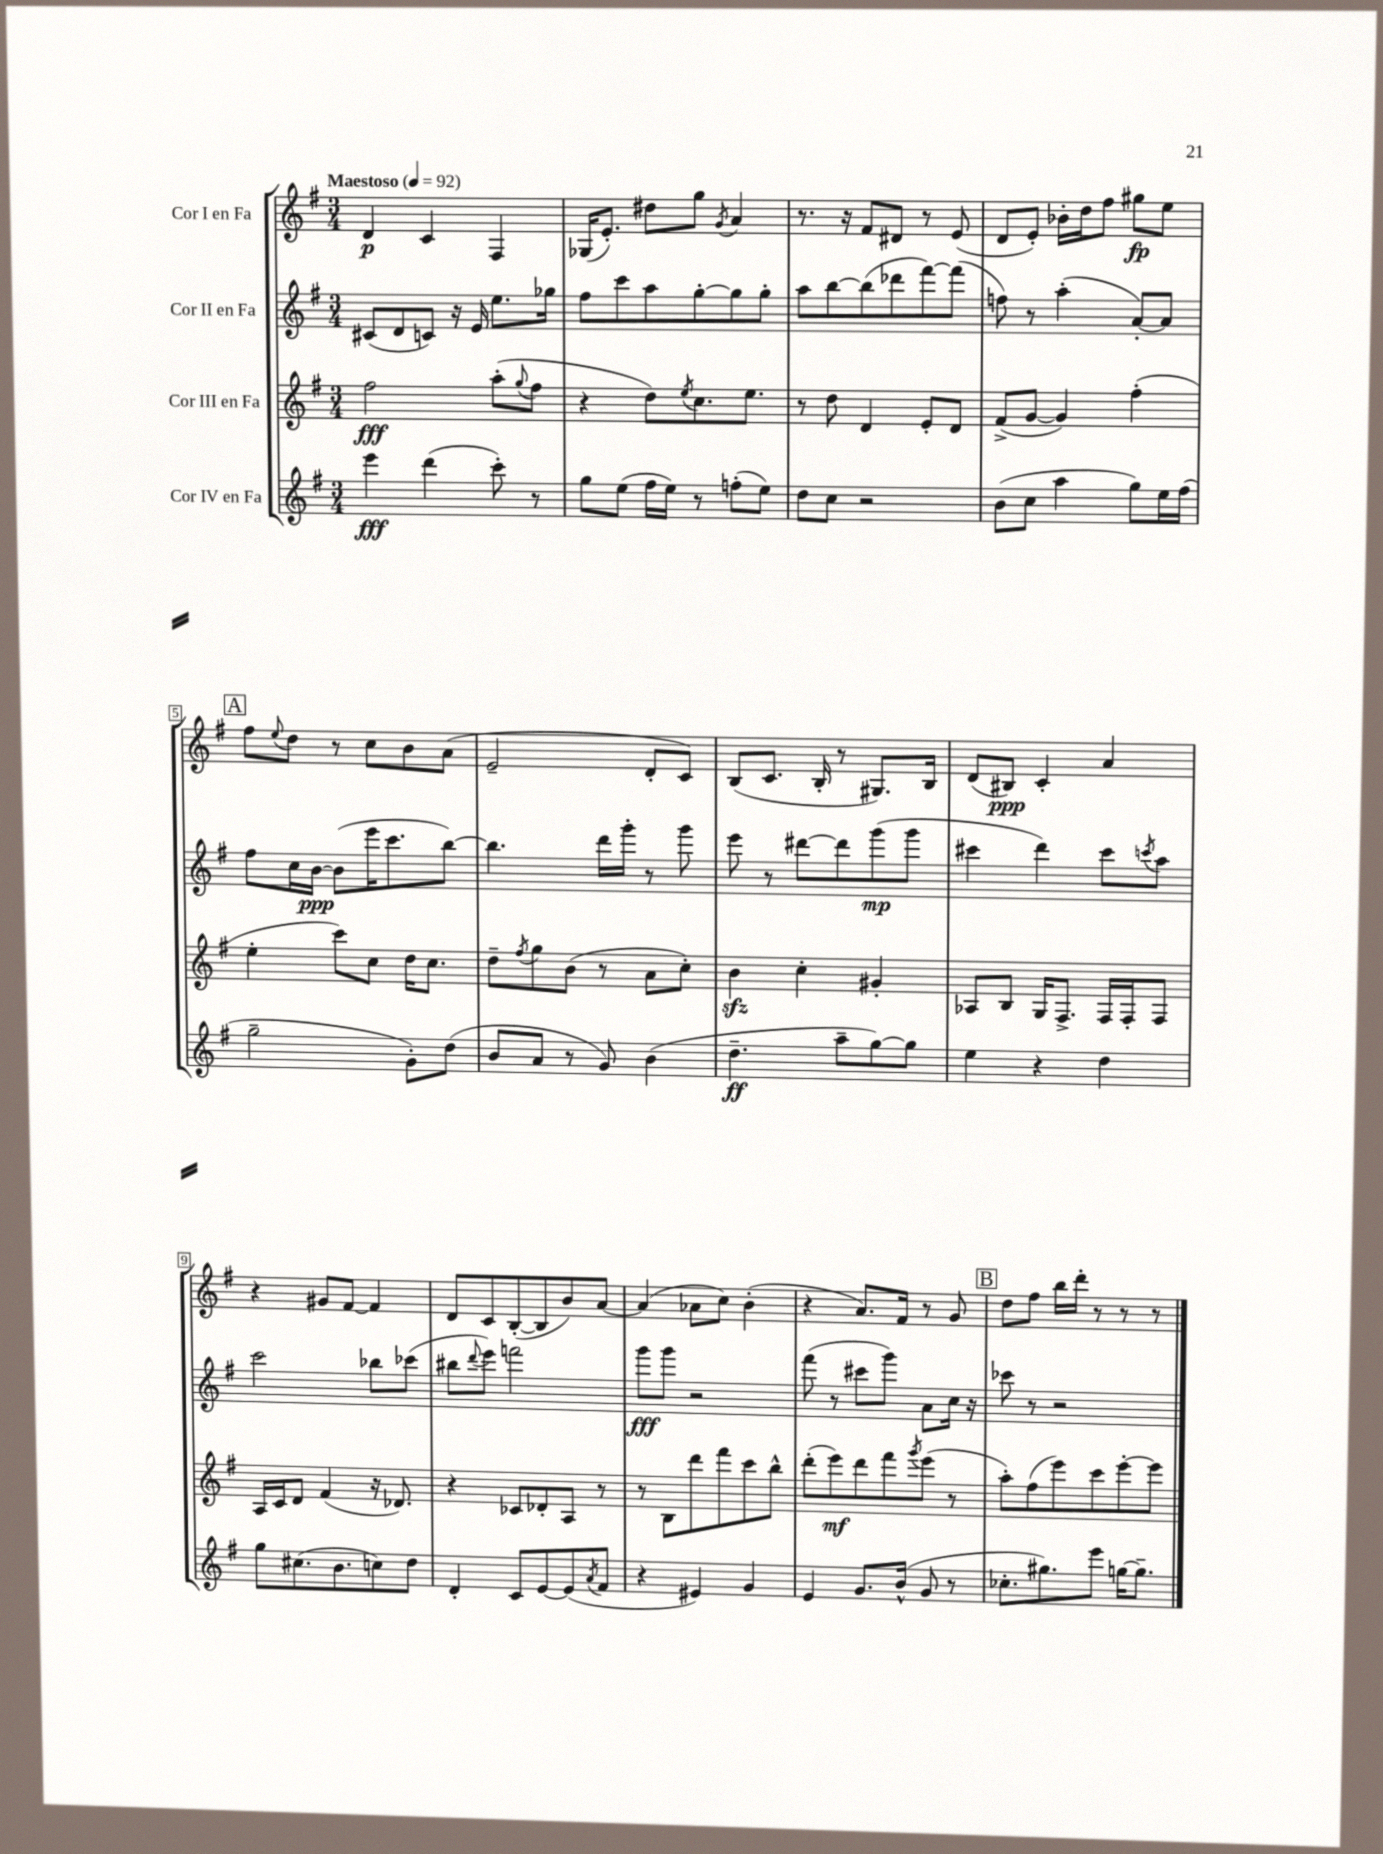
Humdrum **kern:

**kern	**kern	**kern	**kern
*staff4	*staff3	*staff2	*staff1
*clefG2	*clefG2	*clefG2	*clefG2
*k[f#]	*k[f#]	*k[f#]	*k[f#]
*M3/4	*M3/4	*M3/4	*M3/4
*MM92	*MM92	*MM92	*MM92
4eee\	2ff#\	(8c#/L	4d/
.	.	8d/	.
(4ddd\	.	8c/J)	4c/
.	.	16r	.
.	.	16e/	.
8ccc'\)	(8aa'\L	8.ee\L	4F#/
.	8qqgg/	.	.
8r	8ff#\J	.	.
.	.	16gg-\Jk	.
=	=	=	=
8gg\L	4r	8ff#\L	(16G-/LK
.	.	.	8.e'/J)
(8ee\J	.	8ccc\	.
16ff#\LL	8dd\L)	8aa\	8dd#\L
16ee\JJ)	.	.	.
.	8qee/	.	.
8r	8.cc\	[8gg'\	8gg\J
.	.	.	8qg/
(8ff'\L	.	8gg\]	4a/
.	8.ee\J	.	.
8ee\J)	.	8gg'\J	.
=	=	=	=
8dd\L	8r	8aa\L	8.r
8cc\J	8dd\	[8bb\	.
.	.	.	16r
2r	4d/	(8bb\]	8f#/L
.	.	8ddd-\	8d#/J
.	8e'/L	[8fff#\)	8r
.	8d/J	(8fff#\]J	(8e/
=	=	=	=
(8b\L	(8f#^/L	8ff\)	8d/L
8cc\J	[8g/J	8r	8e'/J)
4aa\	4g/])	(4aa'\	16b-'\LL
.	.	.	16dd\J
.	.	.	8ff#\J
8gg\L)	(4ff#'\	[8a'/L)	8gg#\L
16ee\L	.	8a/]J	8ee\J
(16ff#\JJ	.	.	.
=	=	=	=
2gg~\	4ee'\	8ff#\L	8ff#\L
.	.	.	8qqee/
.	.	16cc\L	8dd\J
.	.	[16b\JJ	.
.	8ccc\L)	(8b\]L	8r
.	8cc\J	16eee\K	8cc\L
.	.	8.ccc\	.
8g'\L)	16dd\LK	.	8b\
.	8.cc\J	.	.
(8dd\J	.	[8bb\J)	(8a\J
=	=	=	=
8b/L	8dd~\L	4.bb\]	2e~/
.	8qff#/	.	.
8a/J	8gg\	.	.
8r	(8b\J	.	.
8g/)	8r	16ddd\LL	.
.	.	16ggg'\JJ	.
(4b\	8a\L	8r	8d'/L
.	8cc'\J)	8ggg\	8c/J)
=	=	=	=
4.dd~\	4b\	8eee\	(8B/L
.	.	8r	8.c/J
.	4cc'\	[8ddd#\L	.
.	.	.	16B'/
8aa~\L	.	8ddd#\]	8r
[8gg\)	4g#'/	(8ggg\	8.G#/L)
8gg\]J	.	8ggg\J	.
.	.	.	16B/Jk
=	=	=	=
4ee\	8A-/L	4ccc#\	(8d/L
.	8B/J	.	8B#/J)
4r	16G/LK	4ddd\)	4c'/
.	8.F#^/J	.	.
4dd\	16F#/LL	8ccc#\L	4a/
.	16F#'/J	.	.
.	.	8qccc/	.
.	8F#/J	8aa\J	.
=	=	=	=
8gg\L	16A/LL	2ccc\	4r
.	16c/J	.	.
(8.cc#\	8d/J	.	.
.	(4f#/	.	8g#/L
8.b\	.	.	.
.	.	.	[8f#/J
8cc\)	16r	8bb-\L	4f#/]
.	8.d-/)	.	.
8dd\J	.	(8ccc-\J	.
=	=	=	=
4d'/	4r	8bb#\L	8d/L
.	.	8qqddd/	.
.	.	8eee\J)	8c/
8c/L	8c-/L	2fff\	([8B'/
[8e/	8d-'/	.	8B/]
(8e/]	8A/J	.	8b/)
8qa/	.	.	.
8f#/J	8r	.	[8a/J
=	=	=	=
4r	8r	8ggg\L	(4a/]
.	8B\L	8ggg\J	.
4e#/)	8ddd\	2r	8a-\L
.	8fff#\	.	8cc\J)
4g/	8ccc\	.	(4b'\
.	8bb^^\J	.	.
=	=	=	=
4e/	(8ddd'\L	(8fff#\	4r
.	8eee\)	8r	.
8.g/L	8ddd\	8ccc#\L	8.a/L)
.	8fff#\	8ggg\J)	.
(16b^^/Jk	.	.	16f#/Jk
.	8qggg/	.	.
8g/	(8eee\J	8a\L	8r
8r	8r	16cc\Jk	8g/
.	.	16r	.
=	=	=	=
8.cc-'\L	8aa'\L)	8ccc-\	8dd\L
.	(8ff#\	8r	8ff#\J
8.gg#\)	.	.	.
.	8eee\)	2r	16bb\LL
.	.	.	16ddd'\JJ
8eee\J	8ccc\	.	8r
[16gg\LK	[8eee'\	.	8r
8.gg~\]J	.	.	.
.	8eee\]J	.	8r
==	==	==	==
*-	*-	*-	*-
